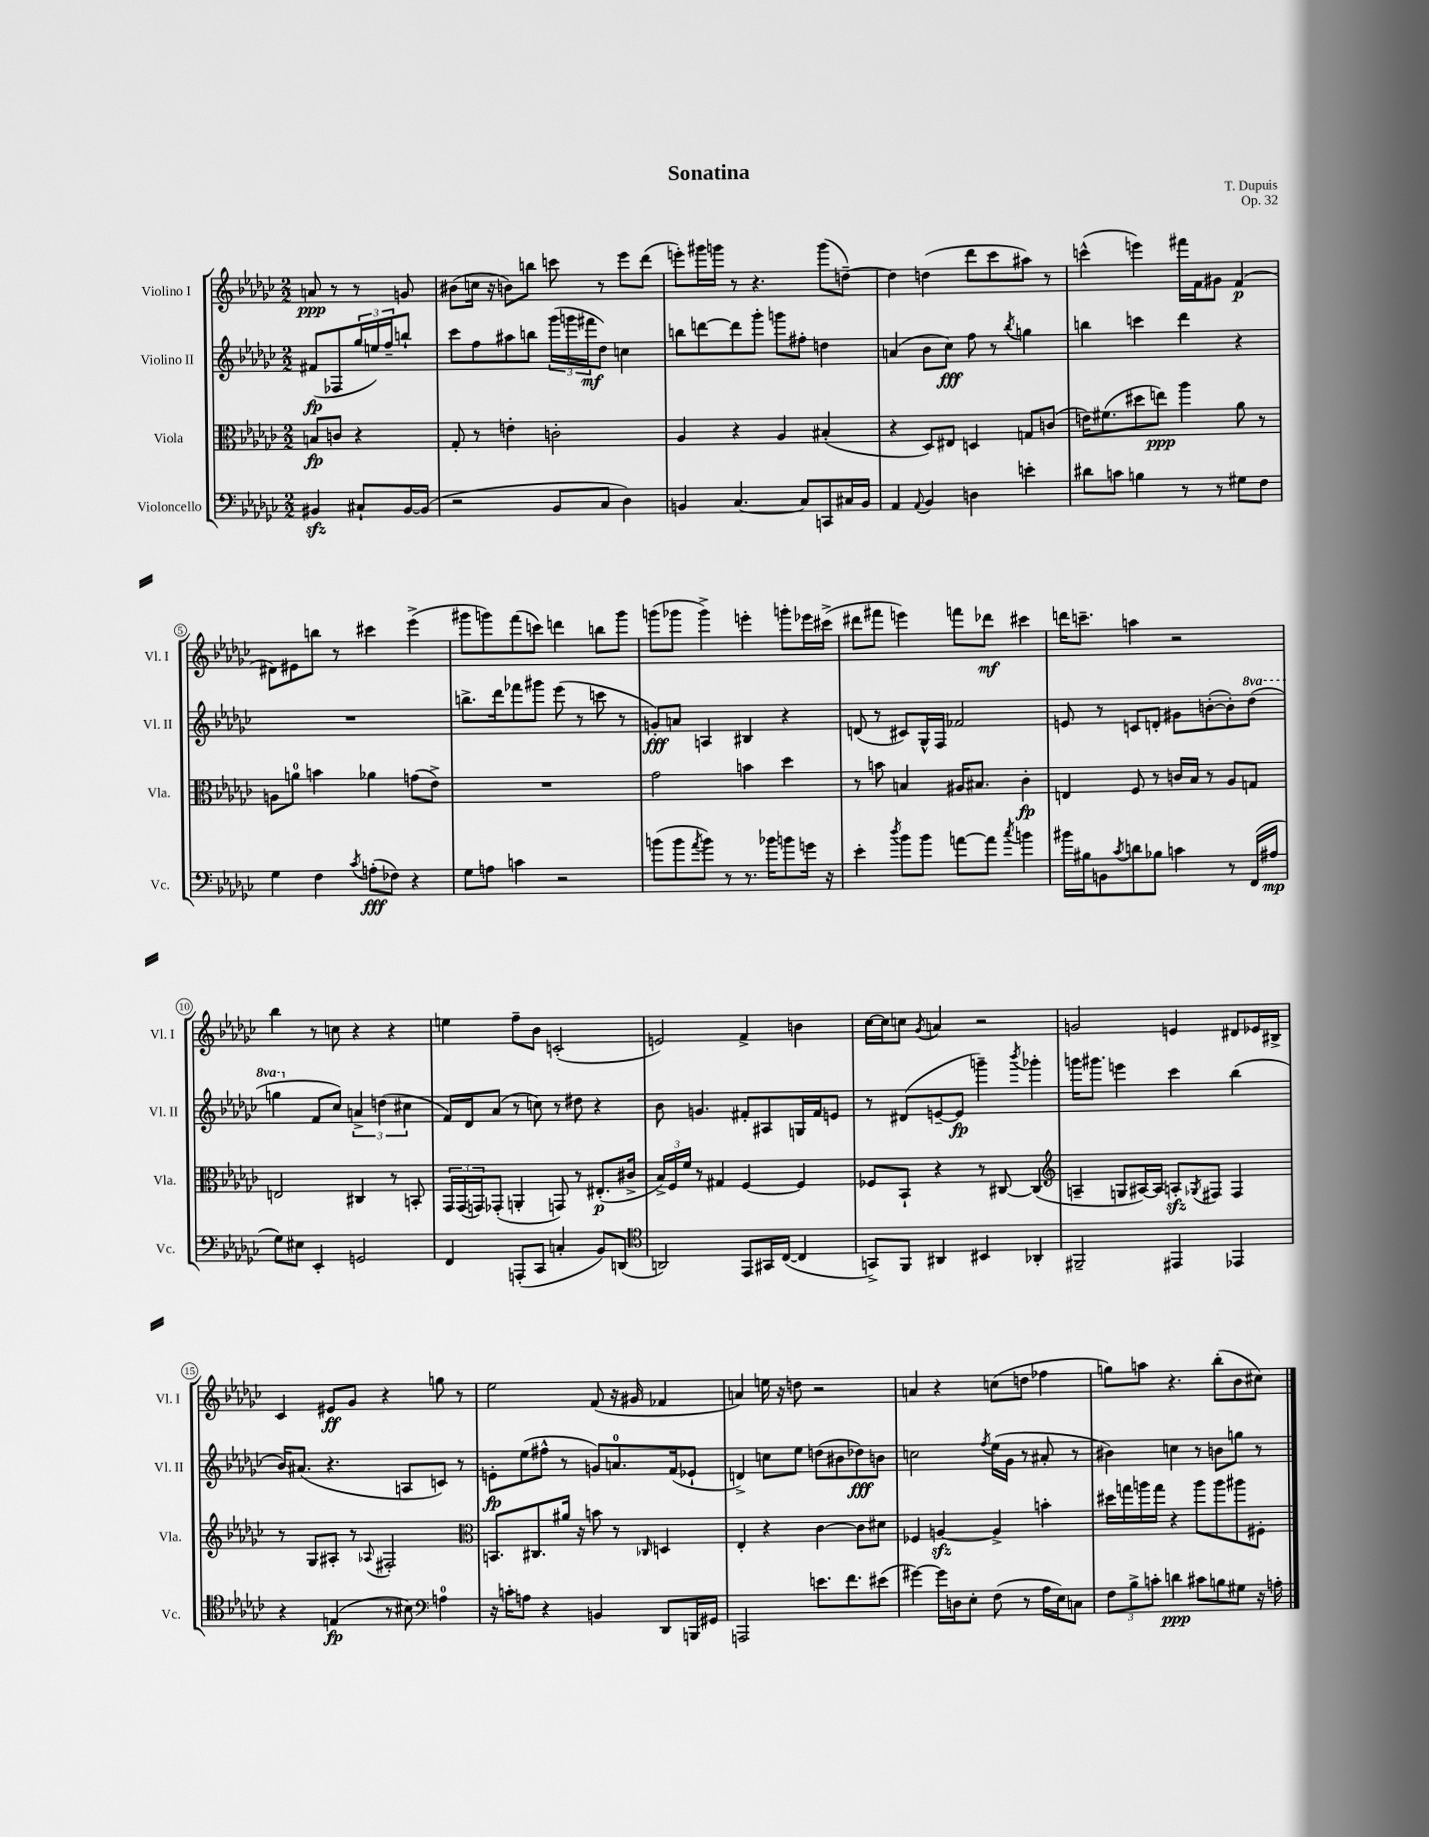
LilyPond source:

\header { title = "Sonatina" composer = "T. Dupuis" opus = "Op. 32" }
<<
\new StaffGroup <<
\new Staff = "s0" \with { instrumentName = "Violino I" shortInstrumentName = "Vl. I" } {
    \clef treble \key ges \major \numericTimeSignature \time 2/2 \partial 2
    a'8\ppp r8 r8 g'8 |
    bis'8( c''16 r16 b'8) b''8 c'''8 r8 ees'''8 des'''8( |
    e'''8-.) gis'''16 g'''16 r8 r4. g'''8( d''8~--) |
    d''4 d''4( des'''8 ces'''8 ais''8) r8 |
    c'''4-^( e'''4) fis'''16 f'16 gis'8 f'4\p( |
    dis'8) eis'8 b''8 r8 cis'''4 ees'''4->( |
    gis'''8 g'''8) f'''8( c'''8) d'''4 b''8 g'''8 |
    g'''8( ges'''8 ges'''4->) e'''4-. g'''8-. ees'''16 cis'''16->( |
    dis'''8 fis'''8 e'''4) f'''8 des'''8\mf cis'''4 |
    d'''16 c'''8.-- a''4 r2 |
    bes''4 r8 c''8 r4 r4 |
    e''4 f''8-- bes'8 c'2-.( |
    e'2) f'4-> b'4 |
    ces''16~ ces''16 c''8 \acciaccatura { ges'8 } a'4 r2 |
    g'2 e'4 dis'8 ees'16 bis16-> |
    ces'4 eis'8\ff ges'8 r4 g''8 r8 |
    ees''2 f'8( r16 gis'16 fes'4 |
    a'4) e''16 r16 d''8 r2 |
    a'4 r4 c''8( d''8 fes''4 |
    g''8) a''8 r4. bes''8-.( bes'8 cis''8) \bar "|." |
}
\new Staff = "s1" \with { instrumentName = "Violino II" shortInstrumentName = "Vl. II" } {
    \clef treble \key ges \major \numericTimeSignature \time 2/2 \set Staff.ottavationMarkups = #ottavation-simple-ordinals \partial 2
    fis'8\fp( fes8 \tuplet 3/2 { ges''16 e''16) f''16-- } b''8-! |
    ces'''8 f''8 ais''8 b''8 \tuplet 3/2 { ges'''16( g'''16 fis'''16\mf } des''8) c''4 |
    b''8 d'''8~ d'''8 ges'''8-. g'''8 fis''8-. d''4 |
    a'4( bes'8 ces''8\fff) f''8 r8 \acciaccatura { bes''8 } g''4 |
    b''4 c'''4 des'''4 r4 |
    R1 |
    b''8.-> des'''16 fes'''8 gis'''8 ees'''8( r8 c'''8 r8 |
    g'8-.\fff) a'8 a4 bis4 r4 |
    d'8( r8 cis'8) ges16-^ f16 fes'2 |
    e'8 r8 c'8 d'8-. gis'8 b'8~-.( b'8-.) \ottava #1 des'''8( |
    g'''4 \ottava #0 f'8 ces''8) \tuplet 3/2 { a'4-> d''4( cis''4 } |
    f'16) des'16 aes'8( r8 c''8) r8 dis''8 r4 |
    bes'8 g'4. fis'8-. ais8 g16 fis'16 e'8 |
    r8 dis'8( e'8~-- e'8\fp g'''4--) \acciaccatura { bes'''8 } ges'''4-. |
    g'''16 gis'''8. e'''4 ces'''4 bes''4( |
    bes'16) ais'8.( r4. a8 c'8) r8 |
    e'8-.\fp ees''8( fis''8-^ r8 g'8) a'8.-0 f'16( ees'8-! |
    d'4->) c''8 ees''8 d''8( bis'8 des''8\fff) b'8 |
    c''2 \acciaccatura { f''8 } ees''16( ges'16 r8 ais'8-. r8 |
    bis'4) c''4 r8 b'8 g''8 r8 \bar "|." |
}
\new Staff = "s2" \with { instrumentName = "Viola" shortInstrumentName = "Vla." } {
    \clef alto \key ges \major \numericTimeSignature \time 2/2 \partial 2
    b8\fp c'8 r4 |
    ges8-. r8 e'4-. c'2-. |
    aes4 r4 aes4 bis4-.( |
    r4 des8) eis8 d4 g8 c'8( |
    e'16) fis'8.( dis''8 e''8\ppp) aes''4 aes'8 r8 |
    a8 a'8-0 b'4 aes'4 g'8( ees'8->) |
    R1 |
    ges'2 b'4 des''4 |
    r8 b'8 b4 ais16 bis8. ces'4-.\fp |
    e4 f8 r8 c'16 bes16 r8 aes8 g8 |
    e2 cis4 r8 b,8-. |
    \tuplet 3/2 { ges,16 ges,16( g,16) } ges,8-.( a,4-. g,8) r8 eis8.-.\p( cis'16-> |
    \tuplet 3/2 { bes16->) f16 f'16 } r8 gis4 f4~ f4 |
    fes8 bes,8-! r4 r8 cis8~ cis4( |
    \clef treble a4-- g8 ais16~) ais16 a8-.\sfz \acciaccatura { ges8 } fis8 fis4 |
    r8 ges8 ais8-. r8 \appoggiatura { aes8 } fis2-. |
    \clef alto b,8. cis8. ais'16 r16 b'8 r8 \grace { ces16 } d4 |
    ees4-. r4 ces'4~ ces'8 dis'8 |
    fes4 a4~\sfz a4-> b'4-. |
    dis''16 g''16 a''16 g''16 r4 a''8 a''8 ais''8 fis8-. \bar "|." |
}
\new Staff = "s3" \with { instrumentName = "Violoncello" shortInstrumentName = "Vc." } {
    \clef bass \key ges \major \numericTimeSignature \time 2/2 \partial 2
    bis,4\sfz cis8-! bis,16~ bis,16( |
    r2 bes,8 ces8 des4) |
    b,4 ces4.~ ces8 c,8 cis16 b,16 |
    aes,4 \appoggiatura { aes,8 } bes,4 d4 e'4-. |
    dis'8 c'8 b4 r8 r8 gis8 f8 |
    ges4 f4 \acciaccatura { ces'8 } a8-.\fff( fes8) r4 |
    ges8 a8 c'4 r2 |
    b'8( b'8 \acciaccatura { aes'8 } b'8) r8 r8. bes'16 b'8 g'16 r16 |
    ees'4-. \acciaccatura { des''8 } bes'8 bes'8 a'8~ a'8 \acciaccatura { ces''8 } b'4 |
    bis'16 bis16 b,8 \acciaccatura { ces'8 } d'8 bes8 c'4 r8 f,16( ais16\mp |
    ges8) eis8 ees,4-. g,2 |
    f,4 a,,8-.( ces,8 c4-. bes,8) d,8( |
    \clef tenor a,2) ees,8 gis,16 ces16~( ces4 |
    g,8->) f,8 ais,4 bis,4 aes,4-. |
    fis,2-- eis,4 ees,4 |
    r4 e4\fp( r8 bis8) \clef bass a4-0 |
    r16 c'16-. a8 r4 b,4 des,8 b,,16 gis,16 |
    a,,2 e'8. f'8. eis'8( |
    gis'4~) gis'16 d16 ees8-. f8( r8 aes16 ees16) c8 |
    \tuplet 3/2 { f8 bes8-> c'8-. } d'4\ppp cis'8 b8 gis8 r16 a16-. \bar "|." |
}
>>
>>
\layout { \context { \Score \override BarNumber.stencil = #(make-stencil-circler 0.1 0.3 ly:text-interface::print) } }
